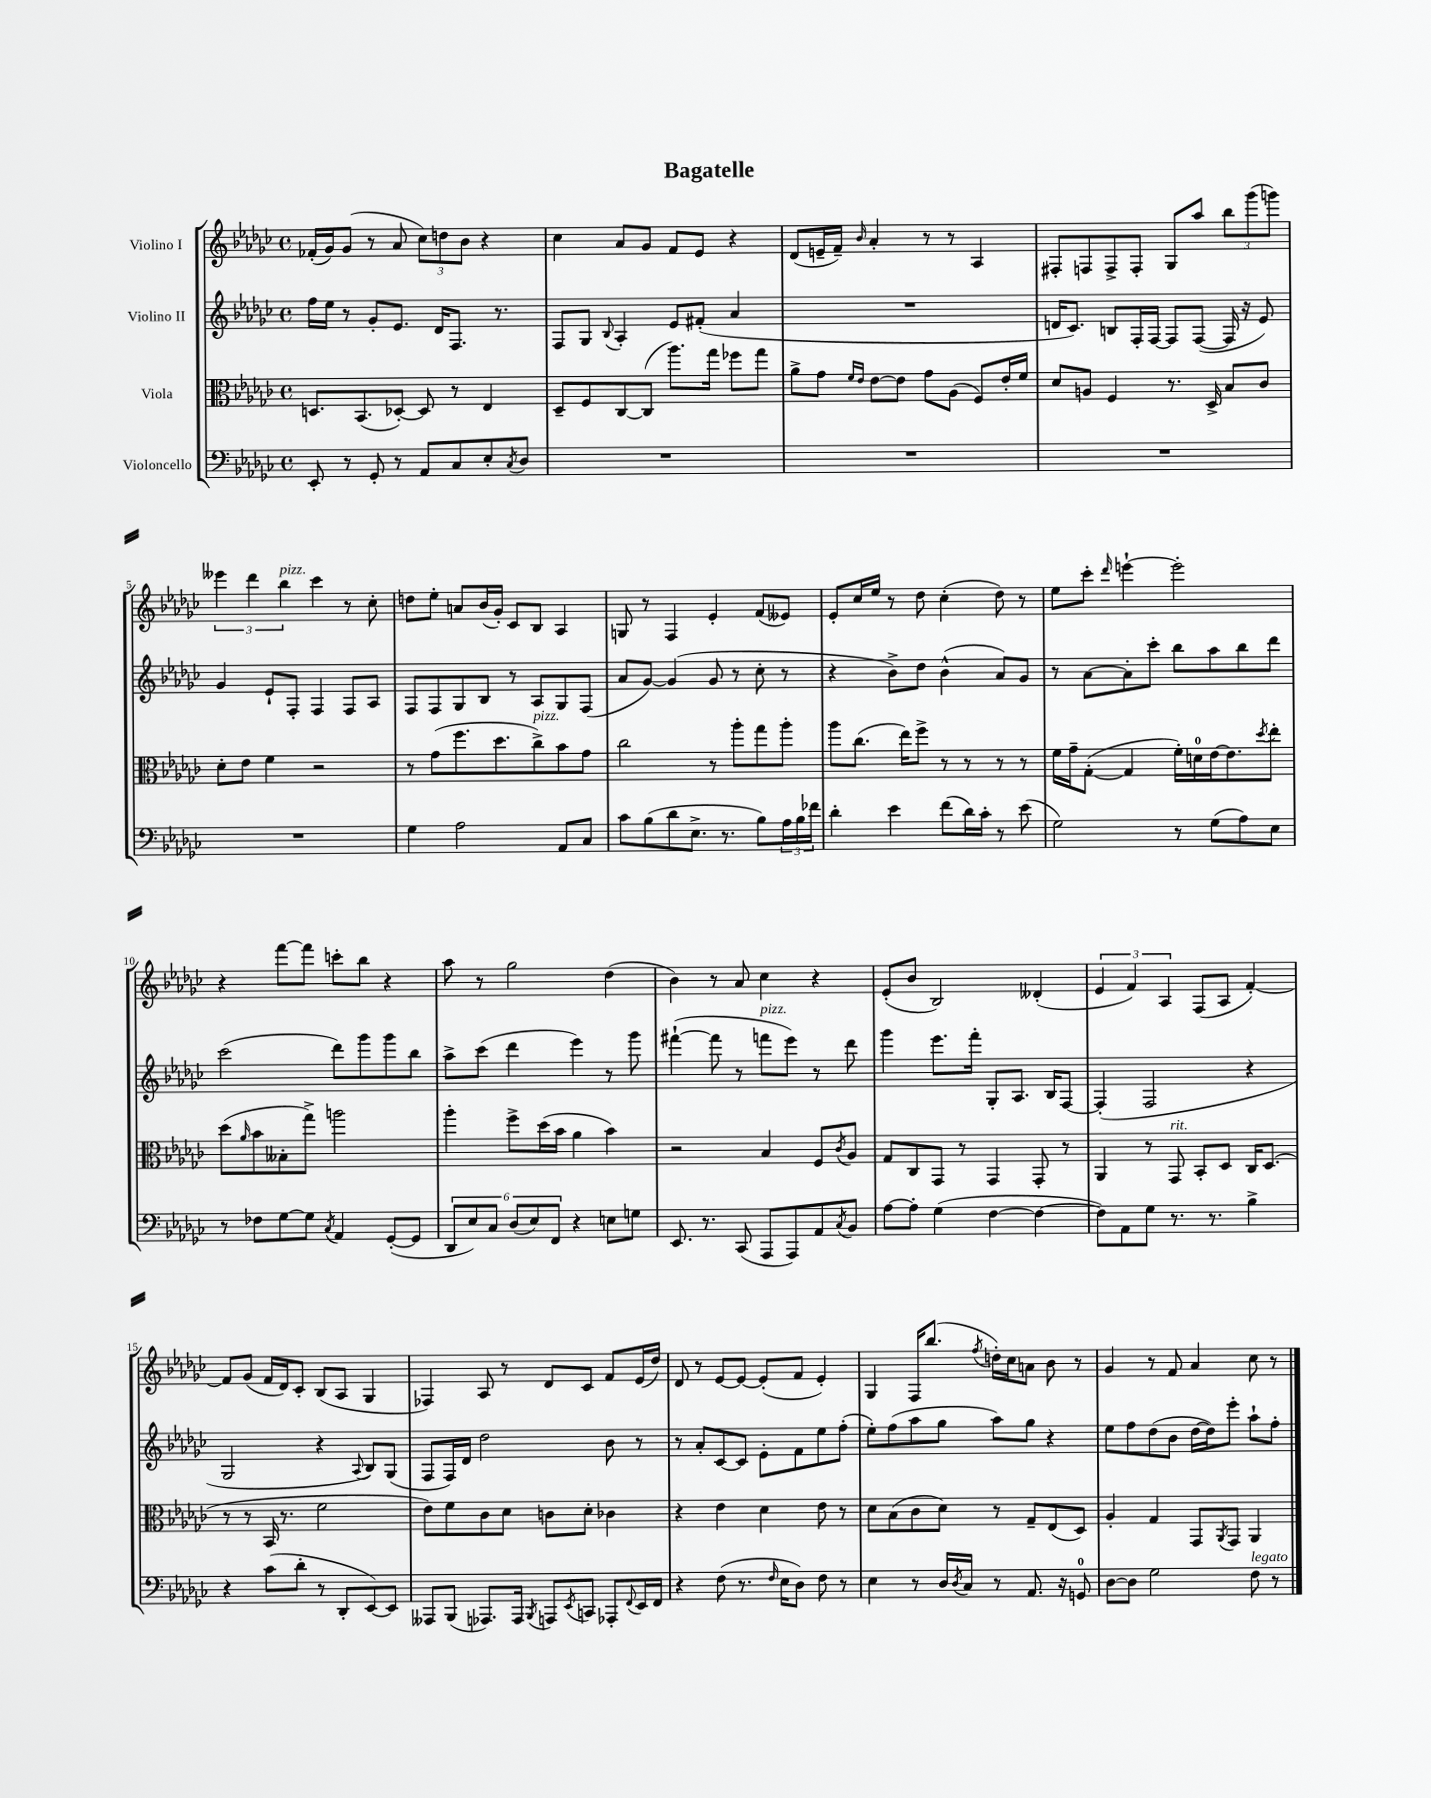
\header { title = "Bagatelle" }
<<
\new StaffGroup <<
\new Staff = "s0" \with { instrumentName = "Violino I" } {
    \clef treble \key ges \major \defaultTimeSignature \time 4/4
    fes'16-.( ges'16) ges'8( r8 aes'8 \tuplet 3/2 { ces''8) d''8 bes'8 } r4 |
    ces''4 aes'8 ges'8 f'8 ees'8 r4 |
    des'8( e'16-- f'16--) \grace { bes'16 } aes'4-. r8 r8 aes4 |
    fis8-. f8 f8-> f8-. ges8 aes''8 \tuplet 3/2 { bes''8 ges'''8( g'''8) } |
    \tuplet 3/2 { eeses'''4 des'''4 bes''4^\markup { \italic "pizz." } } ces'''4 r8 ces''8-. |
    d''8 ees''8-. a'8 bes'16( ges'16-.) ces'8 bes8 aes4 |
    g8 r8 f4 ees'4-. f'8( eeses'8) |
    ees'8-. ces''16 ees''16 r8 des''8 ces''4-.( des''8) r8 |
    ees''8 ces'''8-. \grace { des'''16 } e'''4~-! e'''2-. |
    r4 f'''8~ f'''8 c'''8-. bes''8 r4 |
    aes''8 r8 ges''2 des''4( |
    bes'4) r8 aes'8 ces''4 r4 |
    ees'8-.( bes'8 bes2) deses'4-.( |
    \tuplet 3/2 { ees'4 f'4) aes4 } f8( aes8 f'4~-.) |
    f'8 ges'8( f'16 des'16) ces'8-. bes8( aes8 ges4 |
    fes4) aes8 r8 des'8 ces'8 f'8 ees'16( des''16) |
    des'8 r8 ees'8~ ees'8~ ees'8-.( f'8 ees'4-.) |
    ges4 f16 bes''8.( \acciaccatura { f''8 } d''16-.) ces''16 a'8 bes'8 r8 |
    ges'4 r8 f'8 aes'4 ces''8 r8 \bar "|." |
}
\new Staff = "s1" \with { instrumentName = "Violino II" } {
    \clef treble \key ges \major \defaultTimeSignature \time 4/4
    f''16 ees''16 r8 ges'8-. ees'8. des'16 f8. r8. |
    f8 ges8 \appoggiatura { bes8 } aes4-. ees'8 fis'8-.( aes'4 |
    R1 |
    d'16 ces'8.) b8 f16-. f16~ f8 f8~( f16 r16 ees'8) |
    ges'4 ees'8-! f8-. f4 f8 aes8 |
    f8 f8 ges8 bes8 r8 aes8 ges8 f8( |
    aes'8 ges'8~) ges'4( ges'8 r8 ces''8-. r8 |
    r4 bes'8->) des''8 bes'4-^( aes'8) ges'8 |
    r8 aes'8~ aes'8-. ces'''8-. bes''8 aes''8 bes''8 des'''8 |
    ces'''2( des'''8) ges'''8 ges'''8 bes''8 |
    aes''8-> ces'''8( des'''4 ees'''4) r8 ges'''8 |
    fis'''4~-!( fis'''8 r8 f'''8^\markup { \italic "pizz." } ees'''8) r8 des'''8 |
    ges'''4 ees'''8. f'''16-. ges8-. aes8. bes16 f8~ |
    f4-.( f2 r4 |
    ges2 r4 \appoggiatura { aes8 } bes8) ges8( |
    f8 f16) des'16 des''2 bes'8 r8 |
    r8 aes'8-. ces'8~ ces'8 ees'8-. f'8 ees''8 f''8-.( |
    ees''8-.) f''8( aes''8 ges''8 aes''8) ges''8 r4 |
    ees''8 f''8 des''8( bes'8 des''16~ des''16) ees'''8-. aes''8-! f''8-. \bar "|." |
}
\new Staff = "s2" \with { instrumentName = "Viola" } {
    \clef alto \key ges \major \defaultTimeSignature \time 4/4
    d8. bes,8.( des8~-.) des8 r8 ees4 |
    des8-- f8 ces8~ ces8( aes''8.) ges''16 fes''8 ges''8 |
    aes'8-> ges'8 \grace { f'16 ees'16 } ees'8~ ees'8 ges'8 aes8( f8) ees'16-. f'16 |
    des'8 a8 f4 r8. des16-> bes8 ces'8 |
    des'8-. ees'8 f'4 r2 |
    r8 ges'8( f''8. des''8. ces''8->^\markup { \italic "pizz." }) bes'8 ges'8 |
    ces''2 r8 aes''8-. ges''8 aes''8-. |
    aes''8 ces''8.( ees''16) f''8-> r8 r8 r8 r8 |
    f'16 ges'16-- ges8~-.( ges4 f'16-.) d'16-0 ees'16~ ees'8. \acciaccatura { des''8 } ees''8-. |
    des''8( \grace { aes'16 } bes'8 beses8-. ges''8->) a''2 |
    aes''4-. f''8-> des''16( bes'16 aes'4 bes'4) |
    r2 bes4 f8 \acciaccatura { ces'8 } aes8 |
    ges8 ces8 ges,8 r8 ges,4 ges,8-. r8 |
    aes,4 r8 ges,8^\markup { \italic "rit." } bes,8-. des8 ces16 des8.( |
    r8 r8 bes,16 r8. f'2 |
    ees'8) f'8 ces'8 des'8 c'8 des'8-. ces'4 |
    r4 ees'4 des'4 ees'8 r8 |
    des'8 bes8( ces'8 des'8) r8 ges8-- ees8( des8) |
    aes4-. ges4 ges,8 \acciaccatura { aes,8 } ges,8 aes,4 \bar "|." |
}
\new Staff = "s3" \with { instrumentName = "Violoncello" } {
    \clef bass \key ges \major \defaultTimeSignature \time 4/4
    ees,8-. r8 ges,8-. r8 aes,8 ces8 ees8-. \acciaccatura { ces8 } des8 |
    R1 |
    R1 |
    R1 |
    R1 |
    ges4 aes2 aes,8 ces8 |
    ces'8 bes8( des'8 ees8.-> r8. bes8) \tuplet 3/2 { aes16 bes16 fes'16 } |
    des'4-. ees'4 f'8( des'16) ces'16-. r8 ees'8( |
    ges2) r8 ges8( aes8) ees8 |
    r8 fes8 ges8~ ges8 \acciaccatura { ces8 } aes,4 ges,8~-.( ges,8 |
    \tuplet 6/4 { des,8 ees8) ces8 des8( ees8) f,8 } r4 e8 g8 |
    ees,8. r8. ces,8( aes,,8 aes,,8) aes,8 \acciaccatura { ces8 } bes,8 |
    aes8~ aes8-. ges4( f4~ f4~ |
    f8) aes,8 ges8 r8. r8. bes4-> |
    r4 ces'8( des'8-. r8 des,8-. ees,8~) ees,8 |
    aeses,,8 bes,,8( aes,,8.) aes,,16 \acciaccatura { bes,,8 } a,,8 \acciaccatura { ees,8 } c,8 aes,,8-. \appoggiatura { f,8 } ees,16 f,16 |
    r4 f8( r8. \grace { f16 } ees16 des8) f8 r8 |
    ees4 r8 des16 \acciaccatura { des8 } ces16 r8 aes,8. r16 g,8-0 |
    des8~ des8 ges2 f8^\markup { \italic "legato" } r8 \bar "|." |
}
>>
>>
